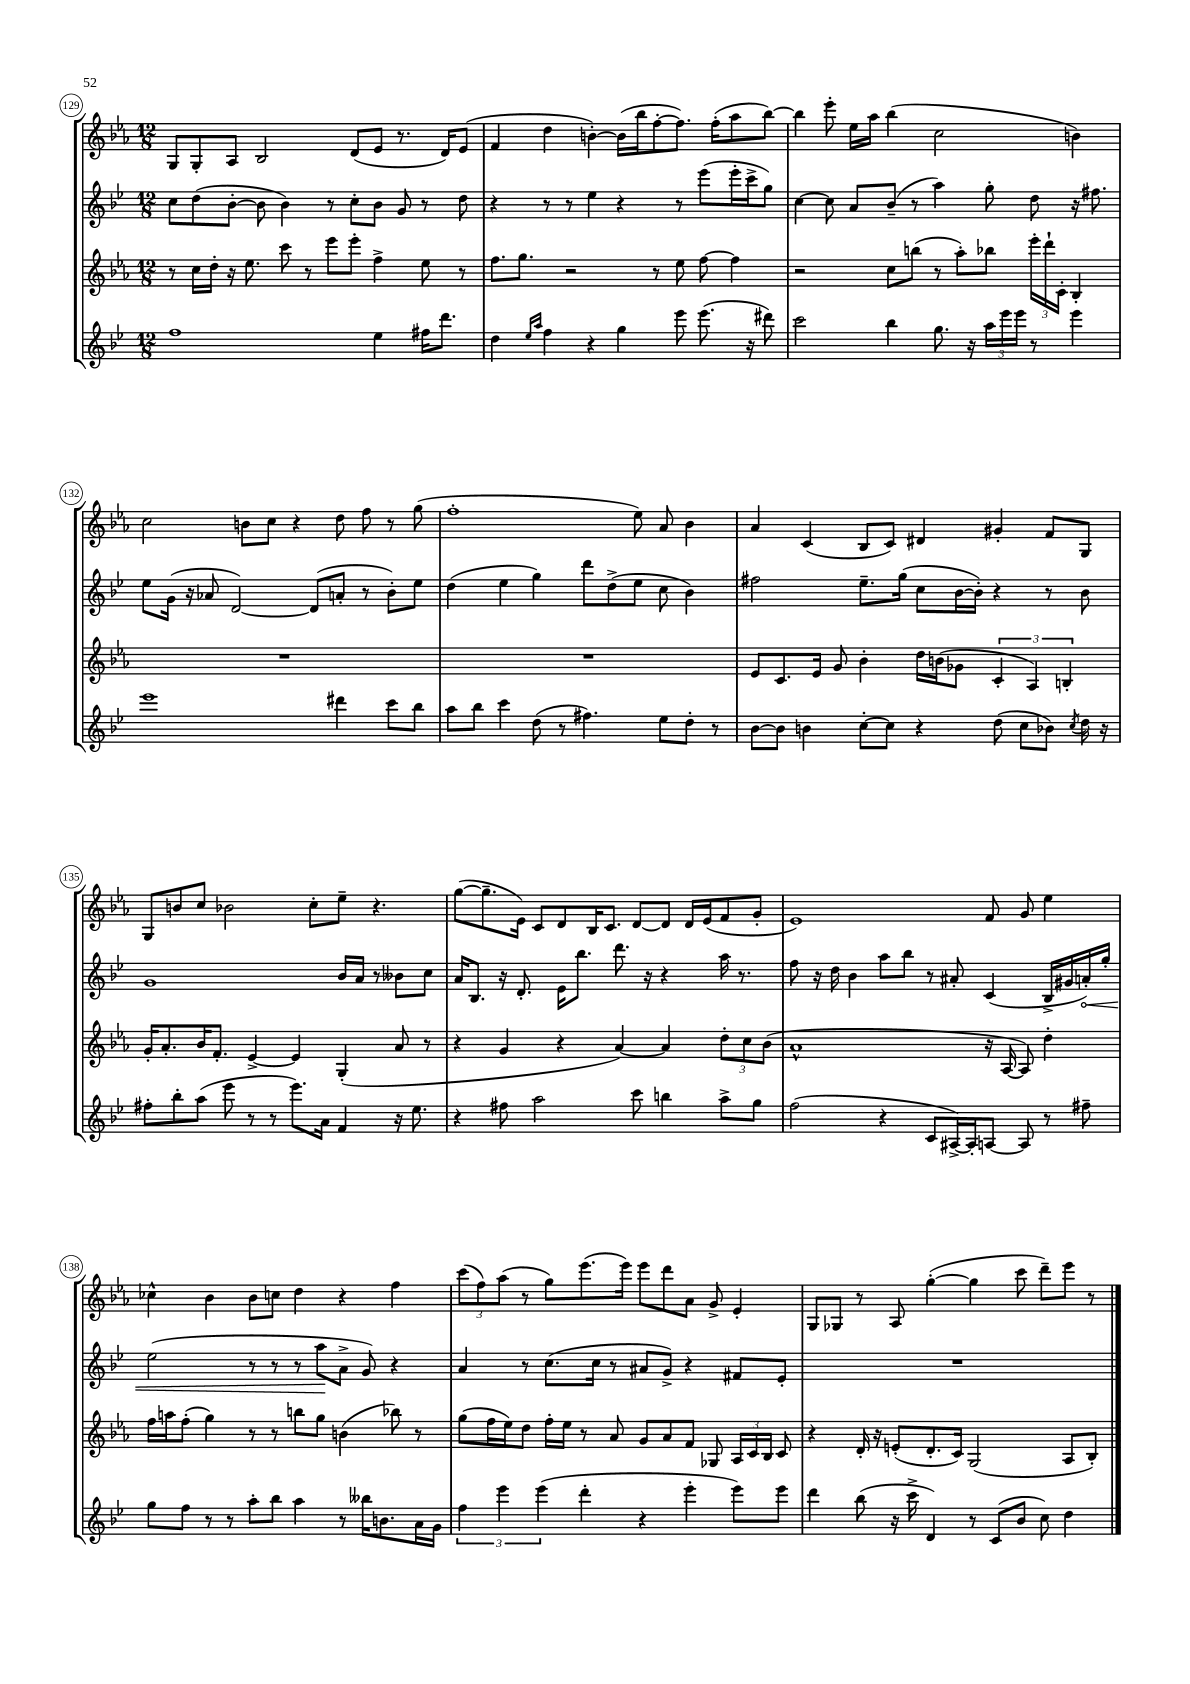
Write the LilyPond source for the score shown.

<<
\new StaffGroup <<
\new Staff = "s0" {
    \clef treble \key ees \major \numericTimeSignature \time 12/8
    \autoBeamOff g8[ g8-. aes8] bes2 d'8[( ees'8] r8. d'16[) ees'8]( |
    f'4 d''4 b'4~-.) b'16[( bes''16 f''8~-. f''8.]) f''16[-.( aes''8 bes''8]~) |
    bes''4 ees'''8-. ees''16[ aes''16] bes''4( c''2 b'4) |
    c''2 b'8[ c''8] r4 d''8 f''8 r8 g''8( |
    f''1-. ees''8) aes'8 bes'4 |
    aes'4 c'4( bes8[ c'8]) dis'4 gis'4-. f'8[ g8] |
    g8[ b'8 c''8] bes'2 c''8[-. ees''8]-- r4. |
    g''8[~( g''8.-- ees'16]) c'8[ d'8 bes16 c'8.] d'8[~ d'8] d'16[ ees'16( f'8 g'8]-. |
    ees'1) f'8 g'8 ees''4 |
    ces''4-^ bes'4 bes'8[ c''8] d''4 r4 f''4 |
    \tuplet 3/2 { c'''8[( f''8) aes''8]( } r8 g''8[) ees'''8.( ees'''16]) ees'''8[ d'''8 aes'8] g'8-> ees'4-. |
    g8[ ges8] r8 aes8 g''4~-.( g''4 c'''8 d'''8[--) ees'''8] r8 \bar "|." |
}
\new Staff = "s1" {
    \clef treble \key bes \major \numericTimeSignature \time 12/8
    \autoBeamOff c''8[ d''8( bes'8]~-. bes'8 bes'4) r8 c''8[-. bes'8] g'8 r8 d''8 |
    r4 r8 r8 ees''4 r4 r8 ees'''8[( ees'''16-. c'''16-> g''8]) |
    c''4~ c''8 a'8[ bes'8]--( r8 a''4) g''8-. d''8 r16 fis''8. |
    ees''8[ g'16]( r16 aes'8 d'2~) d'8[( a'8]-. r8 bes'8[-.) ees''8] |
    d''4( ees''4 g''4) d'''8[ d''8->( ees''8] c''8 bes'4) |
    fis''2 ees''8.[-- g''16]( c''8[ bes'16~ bes'16]-.) r4 r8 bes'8 |
    g'1 bes'16[ a'16] r8 beses'8[ c''8] |
    a'16[ bes8.] r16 d'8.-. ees'16[ bes''8.] d'''8. r16 r4 a''16 r8. |
    f''8 r16 d''16 bes'4 a''8[ bes''8] r8 ais'8-. c'4( bes16[-> gis'16 \once \override Hairpin.circled-tip = ##t a'16-.\<) g''16]-. |
    ees''2( r8 r8 r8 a''8[\! a'8]-> g'8) r4 |
    a'4 r8 c''8.[( c''16] r8 ais'8[ g'8]->) r4 fis'8[ ees'8]-. |
    R1. \bar "|." |
}
\new Staff = "s2" {
    \clef treble \key ees \major \numericTimeSignature \time 12/8
    \autoBeamOff r8 c''16[ d''16]-. r16 ees''8. c'''8 r8 ees'''8[ ees'''8]-. f''4-> ees''8 r8 |
    f''8.[ g''8.] r2 r8 ees''8 f''8~ f''4 |
    r2 c''8[ b''8]( r8 aes''8[-.) bes''8] \tuplet 3/2 { ees'''16[-. d'''16-! c'16]-. } bes4-. |
    R1. |
    R1. |
    ees'8[ c'8. ees'16] g'8 bes'4-. d''16[ b'16( ges'8] \tuplet 3/2 { c'4-. aes4) b4-. } |
    g'16[-. aes'8.-. bes'16 f'8.]-. ees'4~-> ees'4 g4-.( aes'8 r8 |
    r4 g'4 r4 aes'4~) aes'4 \tuplet 3/2 { d''8[-. c''8 bes'8]( } |
    aes'1-^ r16 aes16~ aes8) d''4-. |
    f''16[ a''16 f''8]-.( g''4) r8 r8 b''8[ g''8] b'4( bes''8) r8 |
    g''8[( f''16 ees''16) d''8] f''16[-. ees''16] r8 aes'8 g'8[ aes'8 f'8] ges8 \tuplet 3/2 { aes16[ c'16 bes16] } c'8 |
    r4 d'16-. r16 e'8[-.( d'8.-. c'16]) g2( aes8[ bes8]-.) \bar "|." |
}
\new Staff = "s3" {
    \clef treble \key bes \major \numericTimeSignature \time 12/8
    \autoBeamOff f''1 ees''4 fis''16[ d'''8.] |
    d''4 \grace { ees''16[ a''16] } f''4 r4 g''4 ees'''8 ees'''8.( r16 dis'''8) |
    c'''2 bes''4 g''8. r16 \tuplet 3/2 { a''16[ ees'''16 ees'''16] } r8 ees'''4 |
    ees'''1 dis'''4 c'''8[ bes''8] |
    a''8[ bes''8] c'''4 d''8( r8 fis''4.) ees''8[ d''8]-. r8 |
    bes'8[~ bes'8] b'4 c''8[~-. c''8] r4 d''8( c''8[ bes'8]) \acciaccatura { c''8 } d''16 r16 |
    fis''8[-. bes''8-. a''8]( ees'''8 r8 r8 ees'''8.[) a'16] f'4 r16 ees''8. |
    r4 fis''8 a''2 c'''8 b''4 a''8[-> g''8] |
    f''2( r4 c'8[ ais16~->) ais16-. a8]~ a8 r8 fis''8-- |
    g''8[ f''8] r8 r8 a''8[-. bes''8] a''4 r8 beses''16[ b'8. a'16 g'16] |
    \tuplet 3/2 { f''4 ees'''4 ees'''4( } d'''4-. r4 ees'''4-. ees'''8[) ees'''8] |
    d'''4 bes''8( r16 c'''16-> d'4) r8 c'8[( bes'8] c''8) d''4 \bar "|." |
}
>>
>>
\layout { \context { \Score currentBarNumber = #129 \override BarNumber.stencil = #(make-stencil-circler 0.1 0.3 ly:text-interface::print) } }
